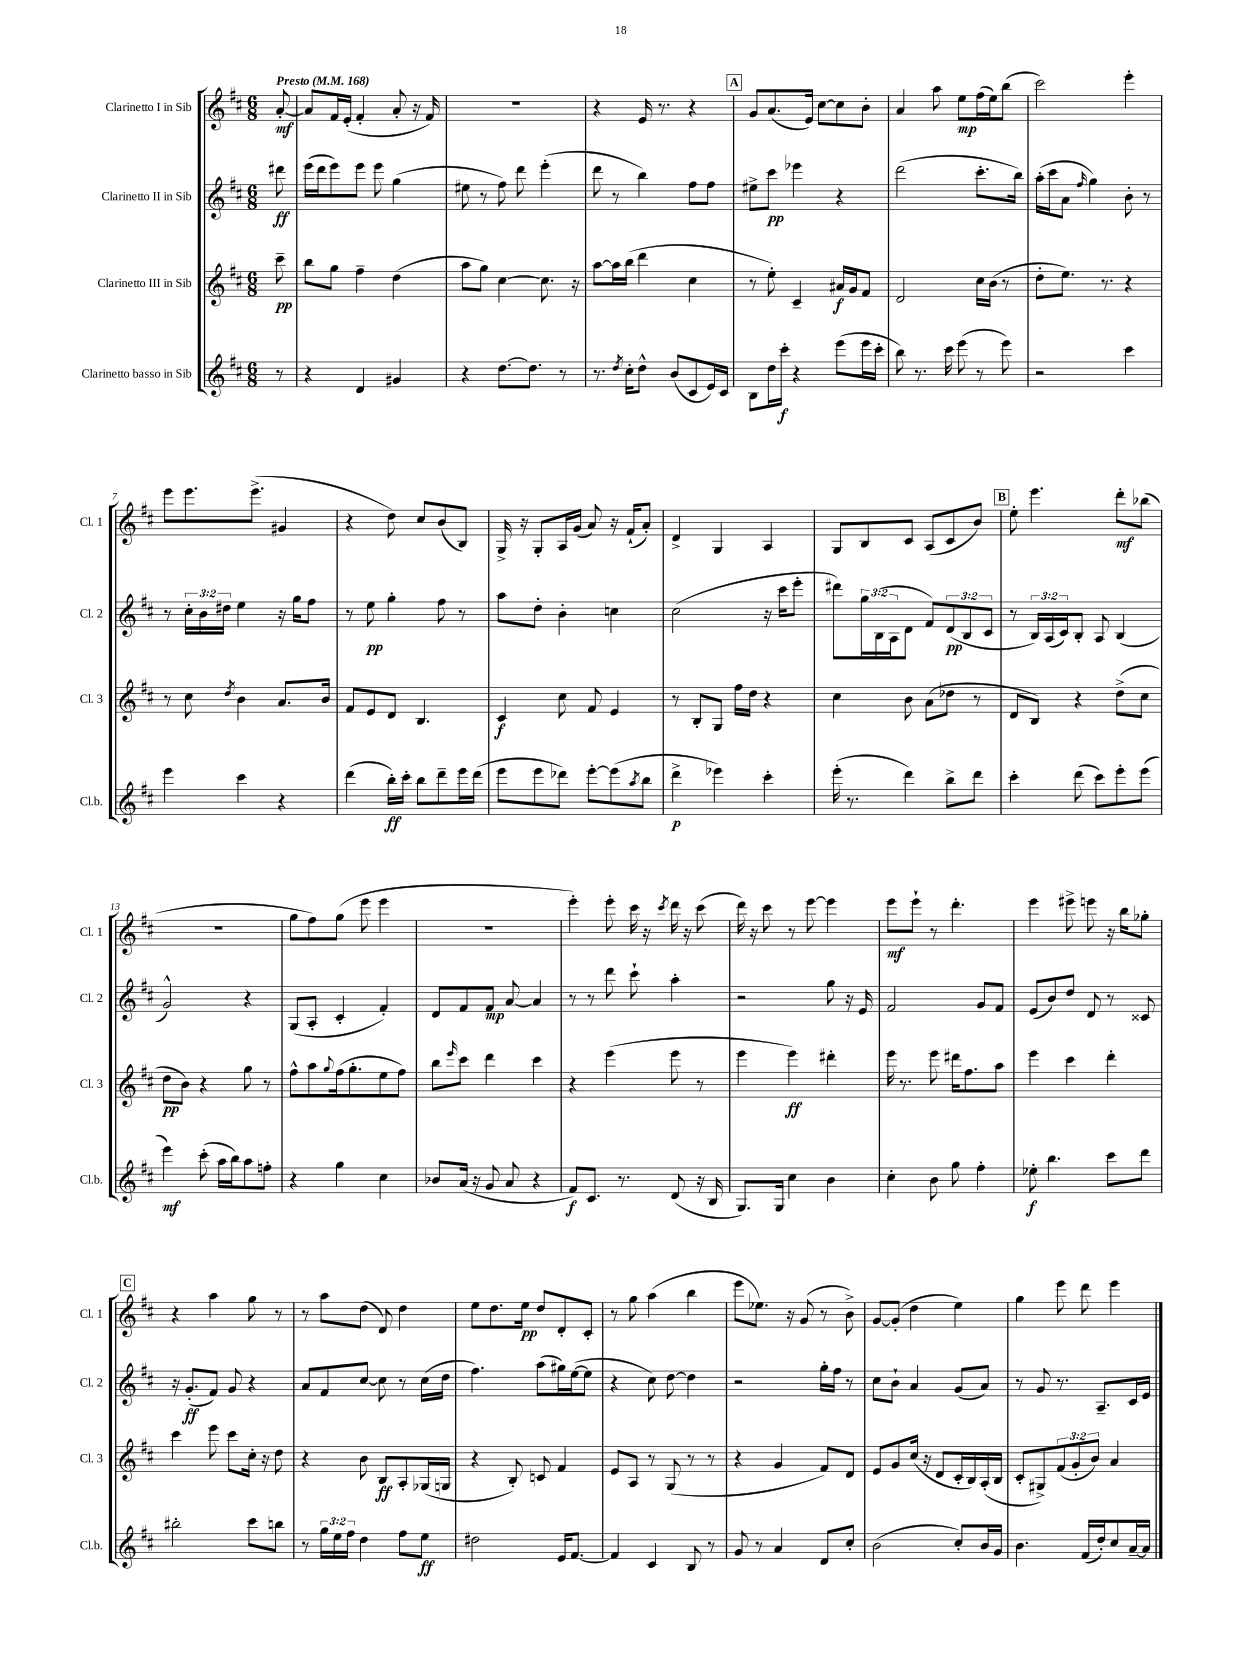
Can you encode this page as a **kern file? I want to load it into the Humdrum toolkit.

**kern	**dynam	**kern	**dynam	**kern	**dynam	**kern	**dynam
*part4	*part4	*part3	*part3	*part2	*part2	*part1	*part1
*staff4	*staff4	*staff3	*staff3	*staff2	*staff2	*staff1	*staff1
*I"Clarinetto basso in Sib	*	*I"Clarinetto III in Sib	*	*I"Clarinetto II in Sib	*	*I"Clarinetto I in Sib	*
*I'Cl.b.	*	*I'Cl. 3	*	*I'Cl. 2	*	*I'Cl. 1	*
*clefG2	*	*clefG2	*	*clefG2	*	*clefG2	*
*k[f#c#]	*	*k[f#c#]	*	*k[f#c#]	*	*k[f#c#]	*
*M6/8	*	*M6/8	*	*M6/8	*	*M6/8	*
*MM168	*	*MM168	*	*MM168	*	*MM168	*
=	=	=	=	=	=	=	=
!	!	!	!	!	!	!LO:TX:a:B:t=Presto	!
8r	.	8ccc#~\	pp	8ddd#X\	ff	[8a'/	mf
=1	=1	=1	=1	=1	=1	=1	=1
4r	.	8bb\L	.	(16eee\LL	.	8a/L]	.
.	.	.	.	16ddd\J	.	.	.
.	.	8gg\J	.	8eee\)	.	16f#/L	.
.	.	.	.	.	.	(16e'/JJ	.
4d/	.	4ff#~\	.	8eee\J	.	4f#'/	.
.	.	.	.	8eee\	.	.	.
4g#X/	.	(4dd\	.	(4gg\	.	8a'/	.
.	.	.	.	.	.	16r	.
.	.	.	.	.	.	16f#/)	.
=2	=2	=2	=2	=2	=2	=2	=2
4r	.	8aa\L	.	8ee#X\	.	2.r	.
.	.	8gg\J)	.	8r	.	.	.
[8.dd\L	.	[4cc#\	.	8ff#\)	.	.	.
.	.	.	.	8ddd\	.	.	.
8.dd\J]	.	.	.	.	.	.	.
.	.	8.cc#\]	.	(4eee'\	.	.	.
8r	.	.	.	.	.	.	.
.	.	16r	.	.	.	.	.
=3	=3	=3	=3	=3	=3	=3	=3
8.r	.	[8aa\L	.	8ddd\	.	4r	.
.	.	16aa\L]	.	8r	.	.	.
8qdd/	.	.	.	.	.	.	.
16cc#'\KL	.	(16bb\JJ	.	.	.	.	.
8dd^^\J	.	4ddd\	.	4bb\)	.	16e/	.
.	.	.	.	.	.	8.r	.
(8b/L	.	.	.	.	.	.	.
8c#/	.	4cc#\	.	8ff#\L	.	4r	.
16e/L)	.	.	.	8ff#\J	.	.	.
16c#/JJ	.	.	.	.	.	.	.
!!LO:REH:place=s1:t=A
=4	=4	=4	=4	=4	=4	=4	=4
8B\L	.	8r	.	8ee#X^\L	.	8g/L	.
16dd\L	.	8ee'\)	.	8ccc#\J	pp	(8.a/	.
16ccc#'\JJ	f	.	.	.	.	.	.
4r	.	4c#~/	.	4eee-X\	.	.	.
.	.	.	.	.	.	16e/Jk)	.
.	.	.	.	.	.	[8cc#\L	.
(8eee\L	.	16a#X/LL	f	4r	.	8cc#\]	.
.	.	16g/J	.	.	.	.	.
16eee\L	.	8f#/J	.	.	.	8b'\J	.
16ccc#'\JJ	.	.	.	.	.	.	.
=5	=5	=5	=5	=5	=5	=5	=5
8bb\)	.	2d/	.	(2ddd\	.	4a/	.
8.r	.	.	.	.	.	.	.
.	.	.	.	.	.	8aa\	.
16ccc#\	.	.	.	.	.	.	.
(8eee\	.	.	.	.	.	8ee\L	mp
8r	.	16cc#\LL	.	8.ccc#'\L	.	(16ff#\L	.
.	.	(16b\JJ	.	.	.	16ee\J)	.
8eee\)	.	8r	.	.	.	(8bb\J	.
.	.	.	.	16bb\Jk)	.	.	.
=6	=6	=6	=6	=6	=6	=6	=6
2r	.	8dd'\L	.	(16aa'\LL	.	2ccc#\)	.
.	.	.	.	16ccc#\J	.	.	.
.	.	8.ee\J)	.	8a\J	.	.	.
.	.	.	.	16qqff#/	.	.	.
.	.	.	.	4gg\)	.	.	.
.	.	8.r	.	.	.	.	.
4ccc#\	.	4r	.	8b'\	.	4eee'\	.
.	.	.	.	8r	.	.	.
!!LO:LB:g=z
=7	=7	=7	=7	=7	=7	=7	=7
4eee\	.	8r	.	8r	.	8eee\L	.
.	.	8cc#\	.	24cc#'\LL	.	8.eee\	.
.	.	.	.	24b\	.	.	.
.	.	.	.	24dd#X\JJ	.	.	.
.	.	8qdd/	.	.	.	.	.
4ccc#\	.	4b\	.	4ee\	.	.	.
.	.	.	.	.	.	(8.eee^\J	.
4r	.	8.a/L	.	16r	.	4g#X/	.
.	.	.	.	16gg\KL	.	.	.
.	.	.	.	8ff#\J	.	.	.
.	.	16b/Jk	.	.	.	.	.
=8	=8	=8	=8	=8	=8	=8	=8
(4ddd\	.	8f#/L	.	8r	.	4r	.
.	.	8e/	.	8ee\	pp	.	.
16bb'\LL)	ff	8d/J	.	4gg'\	.	8dd\)	.
16ccc#'\JJ	.	.	.	.	.	.	.
8bb\L	.	4.B/	.	.	.	8cc#/L	.
8ddd~\	.	.	.	8ff#\	.	(8b/	.
16eee\L	.	.	.	8r	.	8B/J)	.
(16ddd\JJ	.	.	.	.	.	.	.
=9	=9	=9	=9	=9	=9	=9	=9
8eee\L	.	4c#/	f	8aa\L	.	16G^/	.
.	.	.	.	.	.	16r	.
8eee\	.	.	.	8dd'\J	.	8G'/L	.
8ddd-X\J)	.	8cc#\	.	4b'\	.	16A/L	.
.	.	.	.	.	.	(16g/JJ	.
[8eee'\L	.	8f#/	.	.	.	8a/)	.
(8eee\]	.	4e/	.	4ccn\	.	16r	.
.	.	.	.	.	.	(16f#`/KL	.
8qaa/	.	.	.	.	.	.	.
8bb\J	.	.	.	.	.	8a'/J)	.
=10	=10	=10	=10	=10	=10	=10	=10
4ddd^\	p	8r	.	(2cc#\	.	4d^/	.
.	.	8B'/L	.	.	.	.	.
4eee-X\)	.	8G/J	.	.	.	4G/	.
.	.	16ff#\LL	.	.	.	.	.
.	.	16dd\JJ	.	.	.	.	.
4ccc#'\	.	4r	.	16r	.	4A/	.
.	.	.	.	16ccc#\KL	.	.	.
.	.	.	.	8eee'\J	.	.	.
=11	=11	=11	=11	=11	=11	=11	=11
(16eee'\	.	4cc#\	.	8ddd#X\L)	.	8G/L	.
8.r	.	.	.	.	.	.	.
.	.	.	.	24gg\L	.	8B/	.
.	.	.	.	(24B\	.	.	.
.	.	.	.	24A\J	.	.	.
4ddd\)	.	8b\	.	8d\J	.	8c#/J	.
.	.	(8a\L	.	8f#/L)	.	(8A/L	.
8bb^\L	.	8dd-X\J	.	(12d/	pp	8c#/	.
.	.	.	.	12B/	.	.	.
8ddd\J	.	8r	.	.	.	8b/J)	.
.	.	.	.	12c#/J	.	.	.
!!LO:REH:place=s1:t=B
=12	=12	=12	=12	=12	=12	=12	=12
4ccc#'\	.	8d/L	.	8r	.	8ee'\	.
.	.	8B/J)	.	24B/LL)	.	4.eee\	.
.	.	.	.	(24A/	.	.	.
.	.	.	.	24c#/J)	.	.	.
(8ddd\	.	4r	.	8B'/J	.	.	.
8ccc#\L)	.	.	.	8A/	.	.	.
8eee'\	.	(8dd^\L	.	(4B/	.	8ddd'\L	mf
(8eee\J	.	8cc#\J	.	.	.	(8bb-X\J	.
!!LO:LB:g=z
=13	=13	=13	=13	=13	=13	=13	=13
4eee\)	mf	8dd\L	pp	2g^^/)	.	2.r	.
.	.	8b\J)	.	.	.	.	.
(8ccc#'\	.	4r	.	.	.	.	.
16aa\LL	.	.	.	.	.	.	.
16bb\J)	.	.	.	.	.	.	.
8aa\	.	8gg\	.	4r	.	.	.
8ffn'\J	.	8r	.	.	.	.	.
=14	=14	=14	=14	=14	=14	=14	=14
4r	.	8ff#^^\L	.	(8G/L	.	8gg\L	.
.	.	8aa\	.	8A'/J	.	8ff#\)	.
.	.	8qqgg/	.	.	.	.	.
4gg\	.	(16ff#\k	.	4c#'/	.	(8gg\J	.
.	.	8.gg'\	.	.	.	.	.
.	.	.	.	.	.	8eee\	.
4cc#\	.	8ee\	.	4f#'/)	.	4eee\	.
.	.	8ff#\J)	.	.	.	.	.
=15	=15	=15	=15	=15	=15	=15	=15
8b-X/L	.	8bb\L	.	8d/L	.	2.r	.
.	.	16qqeee/	.	.	.	.	.
(16a/Jk	.	8ccc#\J	.	8f#/	.	.	.
16r	.	.	.	.	.	.	.
8g/	.	4ddd\	.	8f#/J	mp	.	.
8a/	.	.	.	[8a/	.	.	.
4r	.	4ccc#\	.	4a/]	.	.	.
=16	=16	=16	=16	=16	=16	=16	=16
8f#/L)	f	4r	.	8r	.	4eee'\)	.
8.c#/J	.	.	.	8r	.	.	.
.	.	(4eee\	.	8ddd\	.	8eee'\	.
8.r	.	.	.	.	.	.	.
.	.	.	.	8ccc#`\	.	16ccc#\	.
.	.	.	.	.	.	16r	.
.	.	.	.	.	.	8qccc#/	.
(8d/	.	8eee\	.	4aa'\	.	16ddd\	.
.	.	.	.	.	.	16r	.
16r	.	8r	.	.	.	(8ccc#\	.
16B/	.	.	.	.	.	.	.
=17	=17	=17	=17	=17	=17	=17	=17
8.G/L)	.	4eee\	.	2r	.	16ddd\)	.
.	.	.	.	.	.	16r	.
.	.	.	.	.	.	8ccc#\	.
16G/Jk	.	.	.	.	.	.	.
4cc#\	.	4eee\)	ff	.	.	8r	.
.	.	.	.	.	.	[8eee\	.
4b\	.	4ddd#X'\	.	8gg\	.	4eee\]	.
.	.	.	.	16r	.	.	.
.	.	.	.	16e/	.	.	.
=18	=18	=18	=18	=18	=18	=18	=18
4cc#'\	.	16eee\	.	2f#/	.	8eee\L	mf
.	.	8.r	.	.	.	.	.
.	.	.	.	.	.	8eee`\J	.
8b\	.	8eee\	.	.	.	8r	.
8gg\	.	16ddd#X\KL	.	.	.	4.ddd'\	.
.	.	8.ff#\	.	.	.	.	.
4ff#'\	.	.	.	8g/L	.	.	.
.	.	8aa\J	.	8f#/J	.	.	.
=19	=19	=19	=19	=19	=19	=19	=19
8ee-X'\	f	4eee\	.	(8e/L	.	4eee\	.
4.bb\	.	.	.	8b/)	.	.	.
.	.	4ccc#\	.	8dd/J	.	8eee#X^\	.
.	.	.	.	8d/	.	8eeen\	.
8ccc#\L	.	4ddd'\	.	8r	.	16r	.
.	.	.	.	.	.	16bb\KL	.
8ddd\J	.	.	.	8c##X/	.	8gg-X'\J	.
!!LO:LB:g=z
!!LO:REH:place=s1:t=C
=20	=20	=20	=20	=20	=20	=20	=20
2bb#X'\	.	4ccc#\	.	16r	.	4r	.
.	.	.	.	(8.g'/L	ff	.	.
.	.	8eee\	.	8f#/J)	.	4aa\	.
.	.	8ccc#\L	.	8g/	.	.	.
8ccc#\L	.	16cc#'\Jk	.	4r	.	8gg\	.
.	.	16r	.	.	.	.	.
8bbn\J	.	8dd\	.	.	.	8r	.
=21	=21	=21	=21	=21	=21	=21	=21
8r	.	4r	.	8a/L	.	8r	.
24gg\LL	.	.	.	8f#/	.	8aa\L	.
24ee\	.	.	.	.	.	.	.
24ff#\JJ	.	.	.	.	.	.	.
4dd\	.	8b\	.	[8cc#/J	.	(8dd\J	.
.	.	8B/L	ff	8cc#\]	.	8d/)	.
8ff#\L	.	8A'/	.	8r	.	4dd\	.
8ee\J	ff	(16G-X/L	.	(16cc#\LL	.	.	.
.	.	16Gn/JJ	.	16dd\JJ	.	.	.
=22	=22	=22	=22	=22	=22	=22	=22
2dd#X\	.	4r	.	4.ff#\)	.	8ee\L	.
.	.	.	.	.	.	8.dd\	.
.	.	8B'/)	.	.	.	.	.
.	.	.	.	.	.	16ee\Jk	pp
.	.	8cn/	.	(8aa\L	.	8dd/L	.
16e/KL	.	4f#/	.	16gg#X\L)	.	8d'/	.
[8.f#/J	.	.	.	([16ee\J	.	.	.
.	.	.	.	8ee\J]	.	8c#'/J	.
=23	=23	=23	=23	=23	=23	=23	=23
4f#/]	.	8e/L	.	4r	.	8r	.
.	.	8A/J	.	.	.	8gg\	.
4c#/	.	8r	.	8cc#\)	.	(4aa\	.
.	.	(8G/	.	[8dd\	.	.	.
8B/	.	8r	.	4dd\]	.	4bb\	.
8r	.	8r	.	.	.	.	.
=24	=24	=24	=24	=24	=24	=24	=24
8g/	.	4r	.	2r	.	8eee\L	.
8r	.	.	.	.	.	8.ee-X\J)	.
4a/	.	4g/	.	.	.	.	.
.	.	.	.	.	.	16r	.
.	.	.	.	.	.	(8g/	.
8d/L	.	8f#/L)	.	16gg'\LL	.	8r	.
.	.	.	.	16ff#\JJ	.	.	.
8cc#'/J	.	8d/J	.	8r	.	8b^\)	.
=25	=25	=25	=25	=25	=25	=25	=25
(2b\	.	8e/L	.	8cc#\L	.	[8g/L	.
.	.	8g/	.	8b`\J	.	(8g'/J]	.
.	.	(16cc#/Jk	.	4a/	.	4dd\	.
.	.	16r	.	.	.	.	.
.	.	8d/L	.	.	.	.	.
8cc#'/L)	.	16c#'/L	.	(8g/L	.	4ee\)	.
.	.	16B/)	.	.	.	.	.
16b/L	.	(16A'/	.	8a/J)	.	.	.
16g/JJ	.	16B/JJ	.	.	.	.	.
=26	=26	=26	=26	=26	=26	=26	=26
4.b\	.	8c#'/L	.	8r	.	4gg\	.
.	.	8G#X^/)	.	8g/	.	.	.
.	.	(12f#/	.	8.r	.	8eee\	.
.	.	12g'/	.	.	.	.	.
(16f#/LL	.	.	.	.	.	8ddd\	.
.	.	12b/J)	.	.	.	.	.
16dd'/J)	.	.	.	8.A~/L	.	.	.
8cc#/	.	4a/	.	.	.	4eee\	.
[16a~/L	.	.	.	16c#/L	.	.	.
16a/JJ]	.	.	.	16e/JJ	.	.	.
==	==	==	==	==	==	==	==
*-	*-	*-	*-	*-	*-	*-	*-
